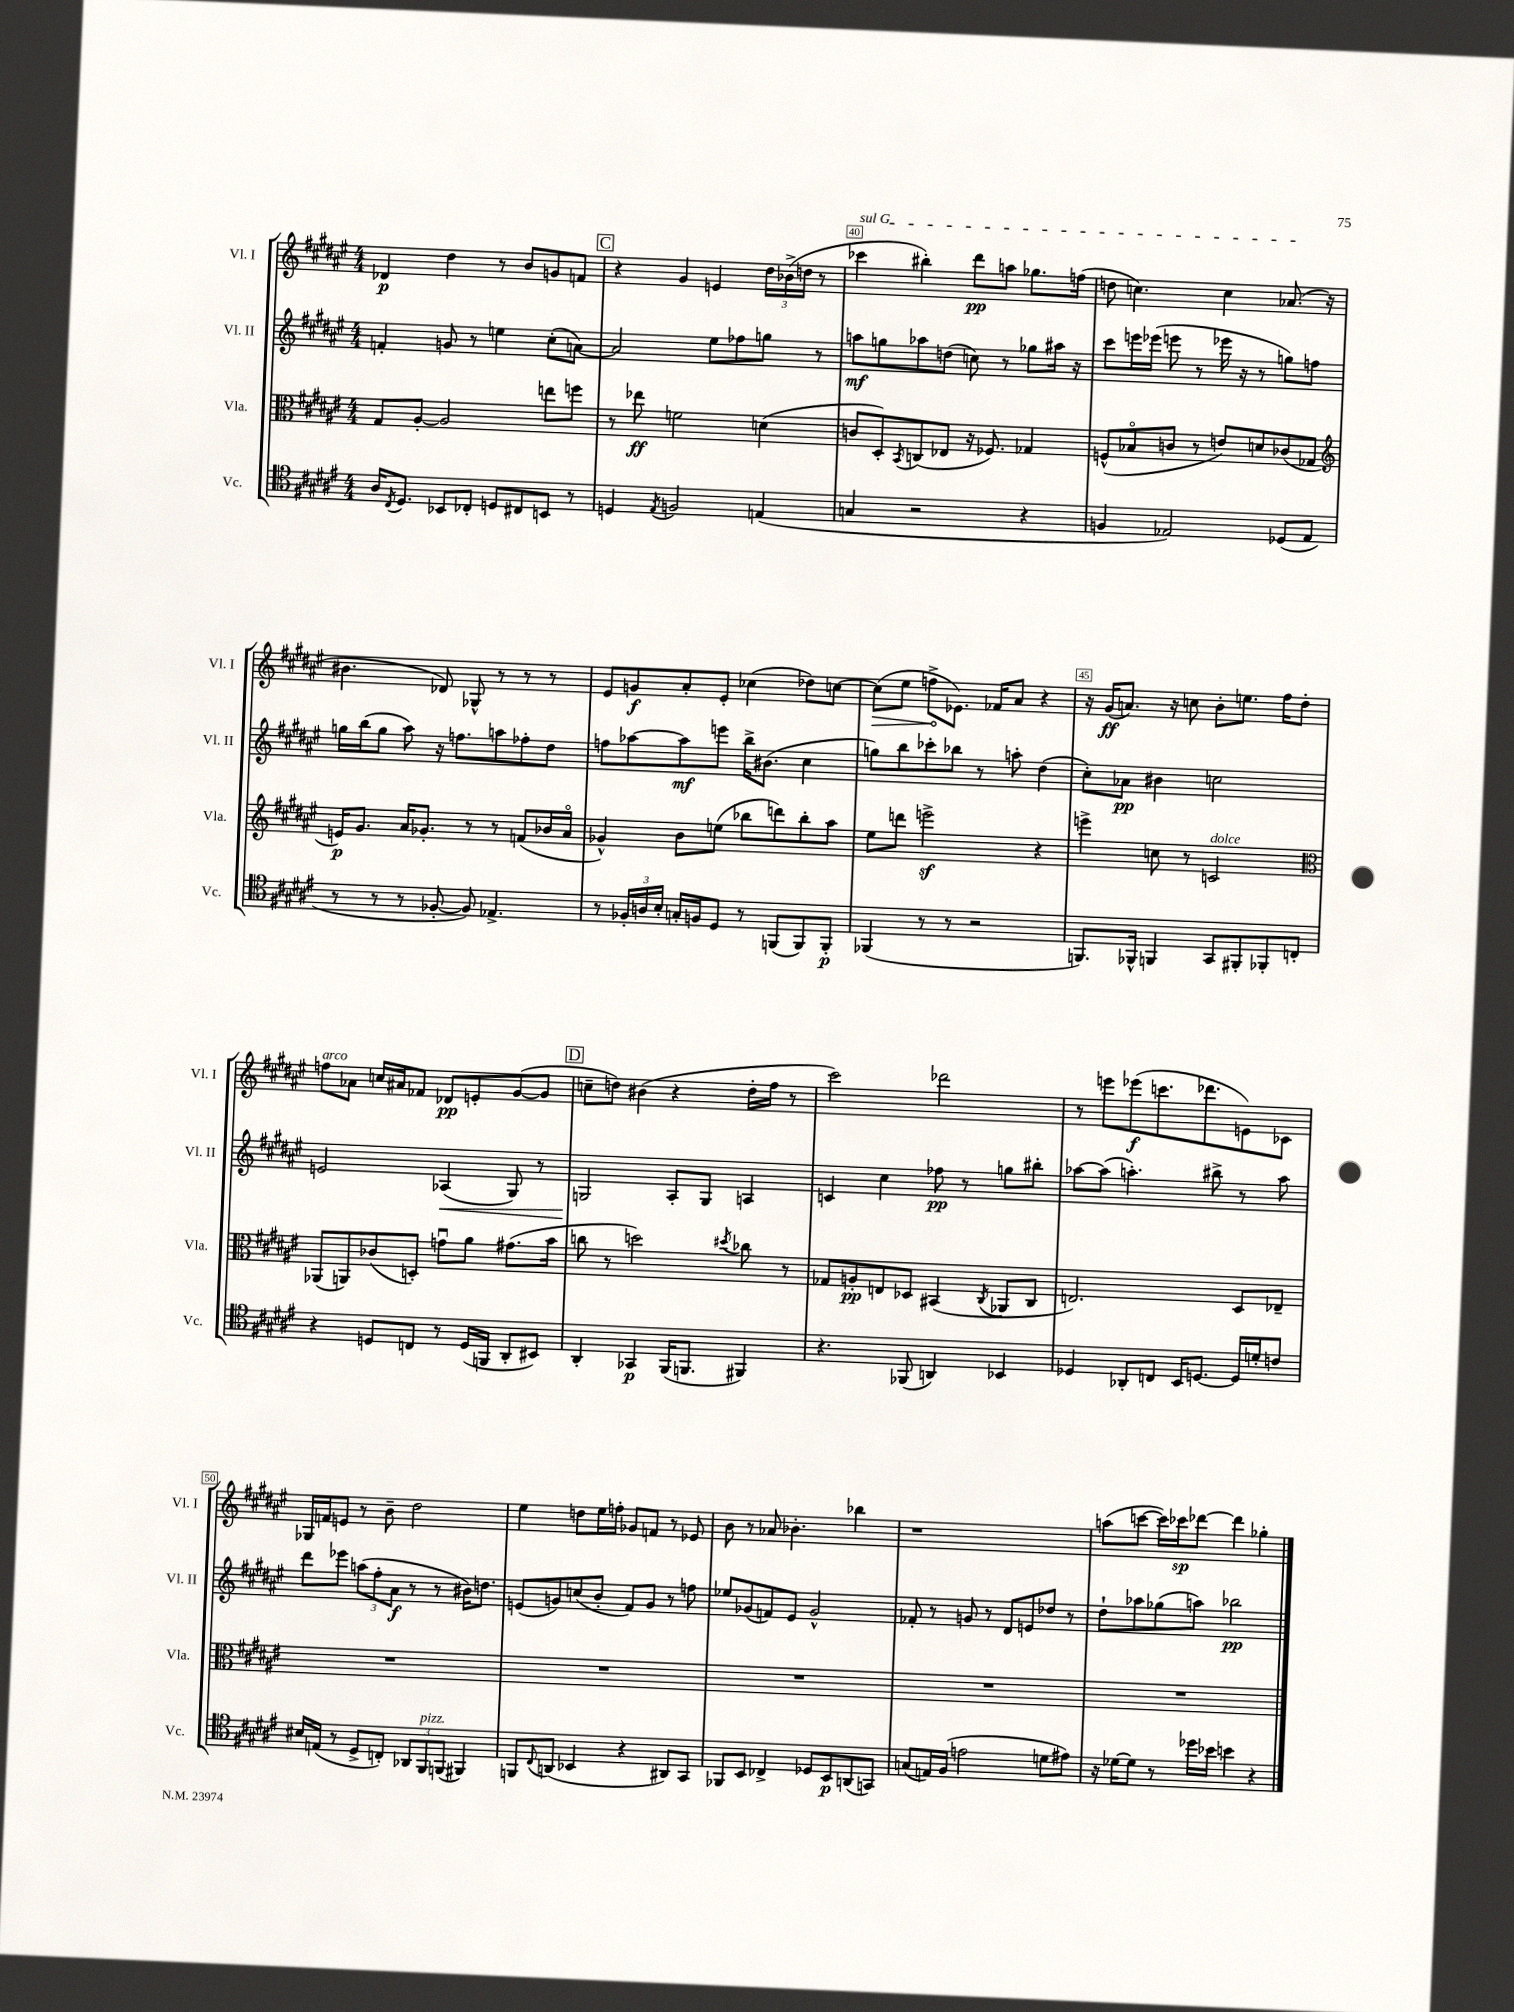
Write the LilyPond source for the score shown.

<<
\new StaffGroup <<
\new Staff = "s0" \with { instrumentName = "Vl. I" shortInstrumentName = "Vl. I" } {
    \clef treble \key fis \major \numericTimeSignature \time 4/4
    des'4\p dis''4 r8 b'8 g'8 f'8 |
    \mark \markup { \box "C" } r4 gis'4 e'4 \tuplet 3/2 { dis''16 bes'16->( d''16 } r8 |
    \once \override TextSpanner.bound-details.left.text = \markup { \italic "sul G" } ces'''4\startTextSpan bis''4-.) dis'''8\pp a''8 ges''8. f''16( |
    d''8 c''4.) c''4 aes'8.\stopTextSpan( r16 |
    bis'4. des'8) ges8-^ r8 r8 r8 |
    eis'8 g'8\f ais'8-. eis'8-. ces''4( des''8) c''8~ |
    \once \override Hairpin.circled-tip = ##t c''8\>( eis''8 f''8->\! ees'8.) fes'16 ais'8 r4 |
    r16 gis'16\ff( a'8.) r16 c''8 b'8-. e''8. fis''16 dis''8-. |
    f''8^\markup { \italic "arco" } aes'8 c''16 ais'16 fes'8 des'8\pp e'8-. gis'8~( gis'8 |
    \mark \markup { \box "D" } c''8-- d''8) bis'4( r4 d''16-. fis''16 r8 |
    cis'''2) des'''2 |
    r8 e'''8 ees'''8\f( c'''8. des'''8. e'8) ces'8 |
    ges16 f'16 e'8 r8 b'8-- dis''2 |
    eis''4 d''8 eis''16 f''16-. ges'8 f'8 r8 ees'8 |
    b'8 r8 aes'8 bes'4.-. bes''4 |
    r1 |
    a''8( c'''8~ c'''16) ces'''16\sp des'''8~ des'''4 ges''4-. \bar "|." |
}
\new Staff = "s1" \with { instrumentName = "Vl. II" shortInstrumentName = "Vl. II" } {
    \clef treble \key fis \major \numericTimeSignature \time 4/4
    f'4-. g'8 r8 e''4 cis''8-.( a'8~) |
    \mark \markup { \box "C" } a'2 eis''8 fes''8 g''8 r8 |
    a''8\mf g''8 aes''8 d''8( c''8) r8 ges''8 ais''16 r16 |
    cis'''8 e'''16 ees'''16( e'''8 r8 ees'''16 r16 r8 g''8) f''8 |
    g''16 b''16( g''8 ais''8) r16 f''8. a''8 fes''8-. dis''8 |
    f''8 aes''8~ aes''8\mf e'''8 b''16-> bis'8.( cis''4 |
    g''8) b''8 ces'''8-. bes''8 r8 a''8-. dis''4( |
    cis''8-.) aes'8\pp bis'4 c''2 |
    e'2 aes4\<( gis8) r8 |
    \mark \markup { \box "D" } g2\! ais8-. g8 a4 |
    c'4 cis''4 fes''8\pp r8 g''8 bis''8-. |
    aes''8~ aes''8( a''4.-.) bis''8-> r8 a''8 |
    dis'''8 ees'''8 \tuplet 3/2 { a''8( fis''8-. ais'8\f } r8 r8 bis'16) d''8. |
    e'8( g'8) c''8( b'8-. fis'8) g'8 r8 f''8 |
    ees''8 ges'8( f'8) eis'8 ges'2-^ |
    fes'8-. r8 g'8 r8 dis'8 e'8 des''8 r8 |
    dis''8-! aes''8 ges''8( a''8) bes''2\pp \bar "|." |
}
\new Staff = "s2" \with { instrumentName = "Vla." shortInstrumentName = "Vla." } {
    \clef alto \key fis \major \numericTimeSignature \time 4/4
    gis8 ais8~-. ais2 e''8 f''8 |
    \mark \markup { \box "C" } r8 ees''8\ff f'2 d'4( |
    c'8 dis8-.) \acciaccatura { b,8 } c8( ees8 r16 fes8.) ges4 |
    f8-^( bes8\flageolet c'8 r8 e'8) d'8 ces'8( ges8 |
    \clef treble e'16\p) gis'8. ais'16 ges'8.-. r8 r8 f'8( bes'16 ais'16\flageolet |
    ges'4-^) b'8 e''8( bes''8 d'''8) bes''8-. ais''8 |
    eis''8 d'''8 e'''2->\sf r4 |
    e'''4-> c''8 r8 c'2^\markup { \italic "dolce" } |
    \clef alto aes,8( a,8) ces'8( d8-.) g'8\downbow ais'8 gis'8.( b'16 |
    \mark \markup { \box "D" } c''8 r8 d''2) \acciaccatura { dis''8 } ces''8 r8 |
    ges8 a8-.\pp e8 des8 bis,4( \acciaccatura { cis8 } aes,8 cis8 |
    e2.) dis8 ees8-- |
    R1 |
    R1 |
    R1 |
    R1 |
    R1 \bar "|." |
}
\new Staff = "s3" \with { instrumentName = "Vc." shortInstrumentName = "Vc." } {
    \clef tenor \key fis \major \numericTimeSignature \time 4/4
    ais16 \acciaccatura { cis8 } dis8. bes,8 ces8-. d8 cis8 b,8 r8 |
    \mark \markup { \box "C" } d4 \acciaccatura { eis8 } f2 e4( |
    g4 r2 r4 |
    f4 ees2) des8( ees8 |
    r8 r8 r8 fes8~-. fes8) ees4.-> |
    r8 \tuplet 3/2 { fes16-. a16 b16-. } g16-. f16 dis8 r8 f,8( f,8) f,8-.\p |
    fes,4( r8 r8 r2 |
    f,8.) fes,16-^ f,4 gis,8 fis,8-. fes,8-. c8-. |
    r4 d8 c8 r8 d16( f,16 ais,8-. bis,8) |
    \mark \markup { \box "D" } ais,4-. ges,4\p fis,16( f,8. fis,4) |
    r4. fes,8( a,4) bes,4 |
    des4 aes,8-. c8 b,16 d8.~ d16 d'16-. c'8 |
    bis16 e16( r8 dis8-> c8-.) \tuplet 3/2 { aes,8 fis,8^\markup { \italic "pizz." } f,8( } fis,4) |
    f,8 \appoggiatura { cis8 } a,8( bes,4 r4 ais,8) gis,8 |
    fes,8 b,8 ces4-> des8 b,8\p a,8( g,8) |
    g8( e16) fis16( e'2 d'8 eis'8) |
    r16 des'16~ des'8 r8 des''16 bes'16 b'4 r4 \bar "|." |
}
>>
>>
\layout { \context { \Score currentBarNumber = #38 \override BarNumber.break-visibility = ##(#f #t #t) barNumberVisibility = #(every-nth-bar-number-visible 5) \override BarNumber.stencil = #(make-stencil-boxer 0.1 0.3 ly:text-interface::print) } }
